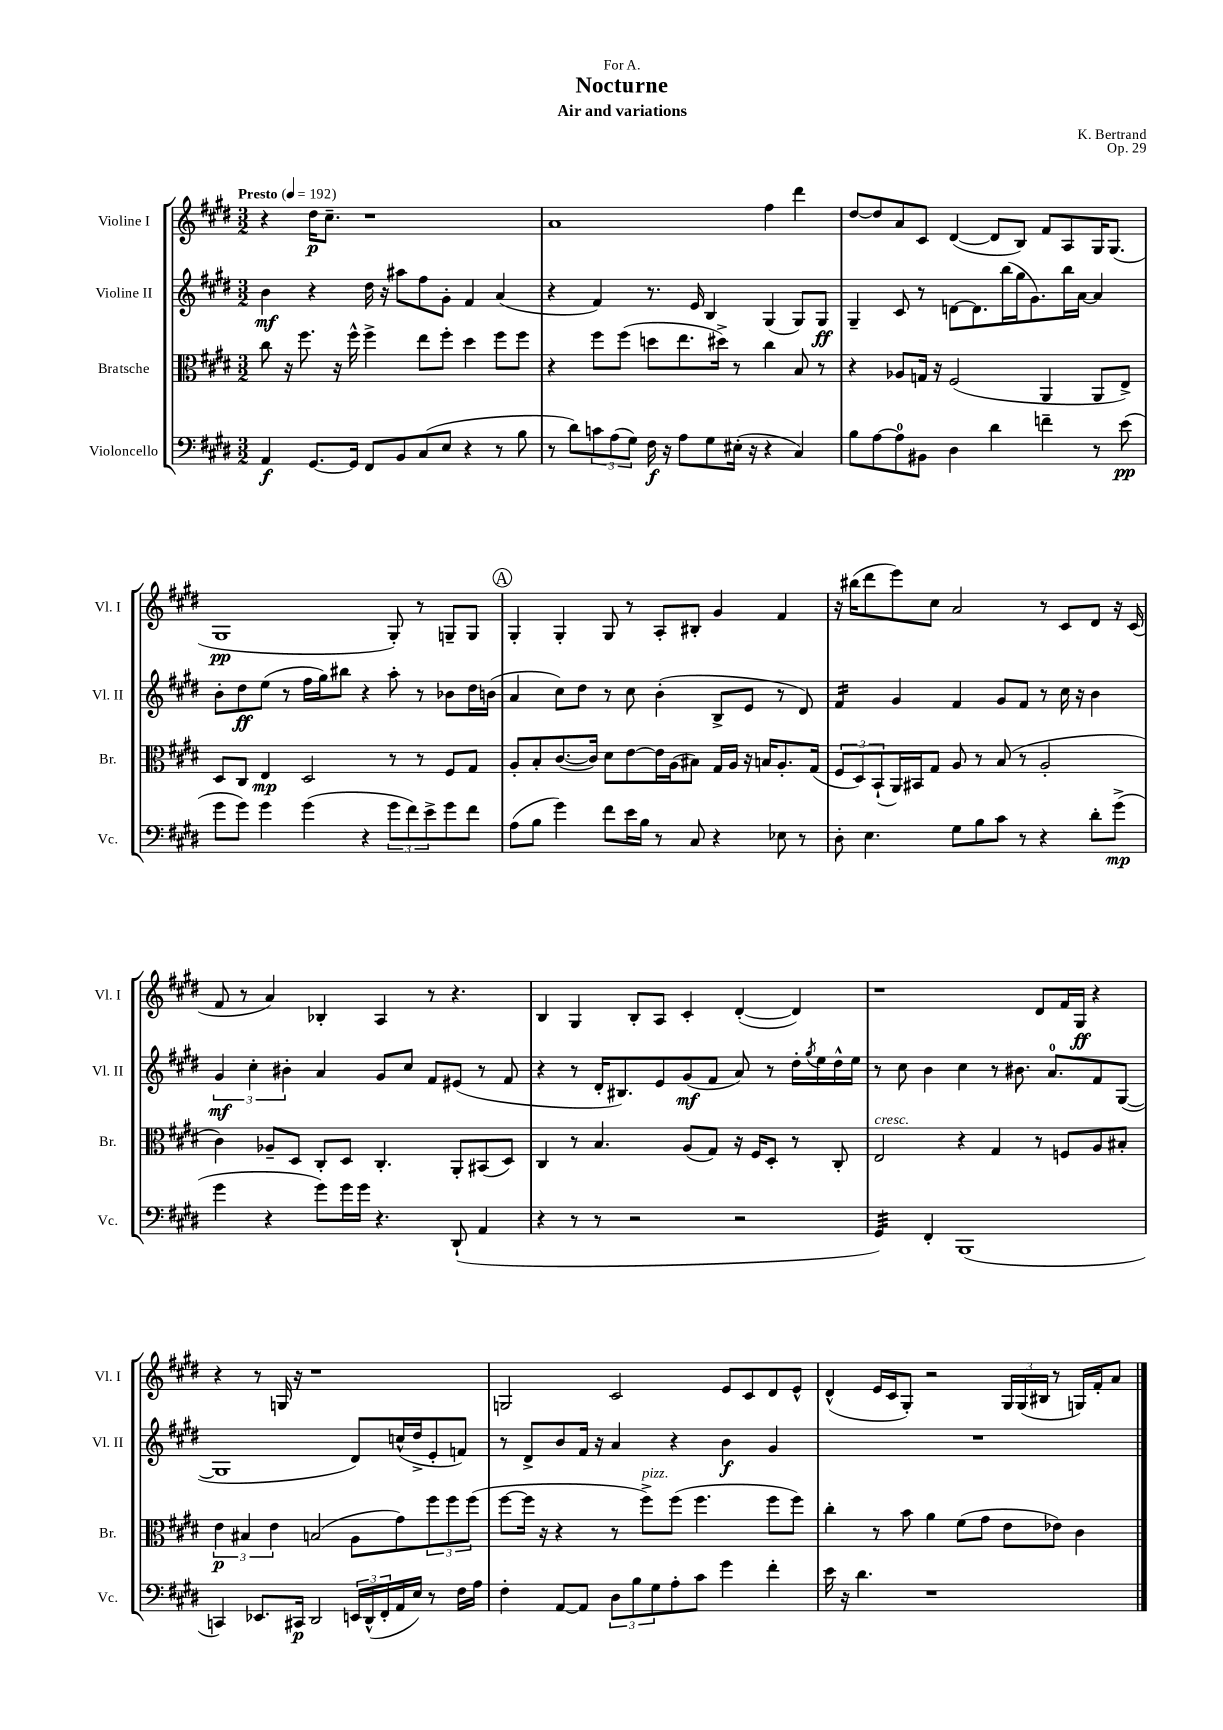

**kern	**kern	**kern	**kern
*staff4	*staff3	*staff2	*staff1
*clefF4	*clefC3	*clefG2	*clefG2
*k[f#c#g#d#]	*k[f#c#g#d#]	*k[f#c#g#d#]	*k[f#c#g#d#]
*M3/2	*M3/2	*M3/2	*M3/2
*MM192	*MM192	*MM192	*MM192
4AA	8cc#	4b	4r
.	16r	.	.
.	8.ff#	.	.
[8.GG#	.	4r	16dd#
.	.	.	8.cc#~
.	16r	.	.
16GG#]	16ff#^^	.	.
8FF#	4ff#^	16dd#	1r
.	.	16r	.
8BB	.	8aa#	.
(8C#	8ee	8ff#	.
8E	8ff#'	8g#'	.
4r	4dd#	4f#	.
8r	8ff#	(4a	.
8B	8ff#	.	.
=	=	=	=
8r	4r	4r	1a
8d#)	.	.	.
12c	8ff#	4f#)	.
(12A	.	.	.
.	(8ff#	.	.
12G#)	.	.	.
16F#	8dd	8.r	.
16r	.	.	.
8A	8.ee	.	.
.	.	16e	.
8G#	.	4B	.
.	16dd#^)	.	.
(16E#'	8r	.	.
16r	.	.	.
4r	4cc#	(4G#	4ff#
4C#)	8B	8G#)	4ddd#
.	8r	8G#	.
=	=	=	=
8B	4r	4G#~	[8dd#
[8A	.	.	8dd#]
8A]	8A-	8c#	8a
8BB#	16G	8r	8c#
.	16r	.	.
4D#	(2F#	[8d	([4d#
.	.	8.d]	.
4d#	.	.	8d#]
.	.	(16bb	.
.	.	16gg#	8B)
.	.	8.g#)	.
4f~	4AA	.	8f#
.	.	16bb	8A
.	.	[16a	.
8r	8AA	4a]	16G#
.	.	.	(8.G#
(8e	8E^)	.	.
=	=	=	=
8g#	8D#	8b'	1G#
8g#)	8C#	8dd#	.
4g#	4E	(8ee	.
.	.	8r	.
(4g#	2D#	16ff#	.
.	.	16gg#)	.
.	.	8bb#	.
4r	.	4r	.
12g#	8r	8aa'	8G#')
12f#)	.	.	.
.	8r	8r	8r
12e^	.	.	.
8g#	8F#	8b-	8G~
8f#	8G#	16dd#	8G
.	.	(16b	.
=	=	=	=
(8A	8A'	4a	4G#'
8B	8B'	.	.
4g#)	([8.c#	8cc#)	4G#'
.	.	8dd#	.
.	16c#])	.	.
8f#	8d#	8r	8G#
16e	[8e	8cc#	8r
16B	.	.	.
8r	16e]	(4b'	8A'
.	(16A	.	.
8C#	8B#)	.	8B#'
4r	16G#	8B^	4g#
.	16A	.	.
.	16r	8e	.
.	16B	.	.
8E-	8.A'	8r	4f#
8r	.	8d#)	.
.	(16G#	.	.
=	=	=	=
8D#'	12F#	4f#	16r
.	.	.	(16bb#
.	12D#)	.	.
4.E	.	.	8ddd#
.	(12BB`	.	.
.	16AA)	4g#	8eee)
.	16BB#	.	.
.	8G#	.	8cc#
8G#	8A	4f#	2a
8B	8r	.	.
8c#	(8B	8g#	.
8r	8r	8f#	.
4r	2A'	8r	8r
.	.	16cc#	8c#
.	.	16r	.
8d#'	.	4b	8d#
(8g#^	.	.	16r
.	.	.	(16c#
=	=	=	=
4g#	4c#)	6g#	8f#
.	.	.	8r
.	.	6cc#'	.
4r	8A-~	.	4a)
.	.	6b#'	.
.	8D#	.	.
8g#)	8C#'	4a	4B-'
16g#	8D#	.	.
16g#	.	.	.
4.r	4.C#'	8g#	4A
.	.	8cc#	.
.	.	8f#	8r
(8DD#`	8AA'	(8e#	4.r
4AA	(8BB#	8r	.
.	8D#)	8f#	.
=	=	=	=
4r	4C#	4r	4B
8r	8r	8r	4G#
8r	4.B	16d#'	.
.	.	8.B#)	.
2r	.	.	8B'
.	.	8e	8A
.	(8A	(8g#	4c#'
.	8G#)	8f#	.
2r	16r	8a)	([4d#'
.	16F#	.	.
.	8D#'	8r	.
.	8r	16dd#'	4d#])
.	.	8qgg#	.
.	.	16ee	.
.	8C#'	16dd#^^	.
.	.	16ee	.
=	=	=	=
4GG#)	2E	8r	1r
.	.	8cc#	.
4FF#'	.	4b	.
(1BBB	4r	4cc#	.
.	4G#	8r	.
.	.	8.b#	.
.	8r	.	8d#
.	.	8.a	.
.	8F	.	16f#
.	.	.	16G#
.	8A	8f#	4r
.	8B#'	([8G#	.
=	=	=	=
4CC)	6e	1G#]	4r
.	6B#	.	.
8.EE-	.	.	8r
.	6e	.	.
.	.	.	16G
16CC#	.	.	16r
2DD#	(2B	.	1r
24EE	8A	8d#)	.
(24DD#^^	.	.	.
24FF#'	.	.	.
16AA	8g#)	(16cc^^	.
16E)	.	16dd#^	.
8r	12ff#	8e'	.
.	12ff#	.	.
16F#	.	8f)	.
.	(12ff#	.	.
16A	.	.	.
=	=	=	=
4F#'	[8ff#	8r	2G
.	16ff#]	8d#^	.
.	16r	.	.
[8AA	4r	8b	.
8AA]	.	16f#	.
.	.	16r	.
12D#	8r	4a	2c#
12B	.	.	.
.	8ff#^)	.	.
12G#	.	.	.
8A'	(8ff#	4r	.
8c#	4.ff#	.	.
4g#	.	4b	8e
.	.	.	8c#
4f#'	8ff#	4g#	8d#
.	8ff#)	.	8e^^
=	=	=	=
16e	4cc#'	1.r	(4d#^^
16r	.	.	.
4.d#	.	.	.
.	8r	.	16e
.	.	.	16c#
.	8b	.	8G#')
1r	4a	.	2r
.	(8f#	.	.
.	8g#	.	.
.	8e	.	24G#
.	.	.	(24G#
.	.	.	24B#
.	8e-)	.	8r
.	4c#	.	16G)
.	.	.	16f#'
.	.	.	8a
==	==	==	==
*-	*-	*-	*-
